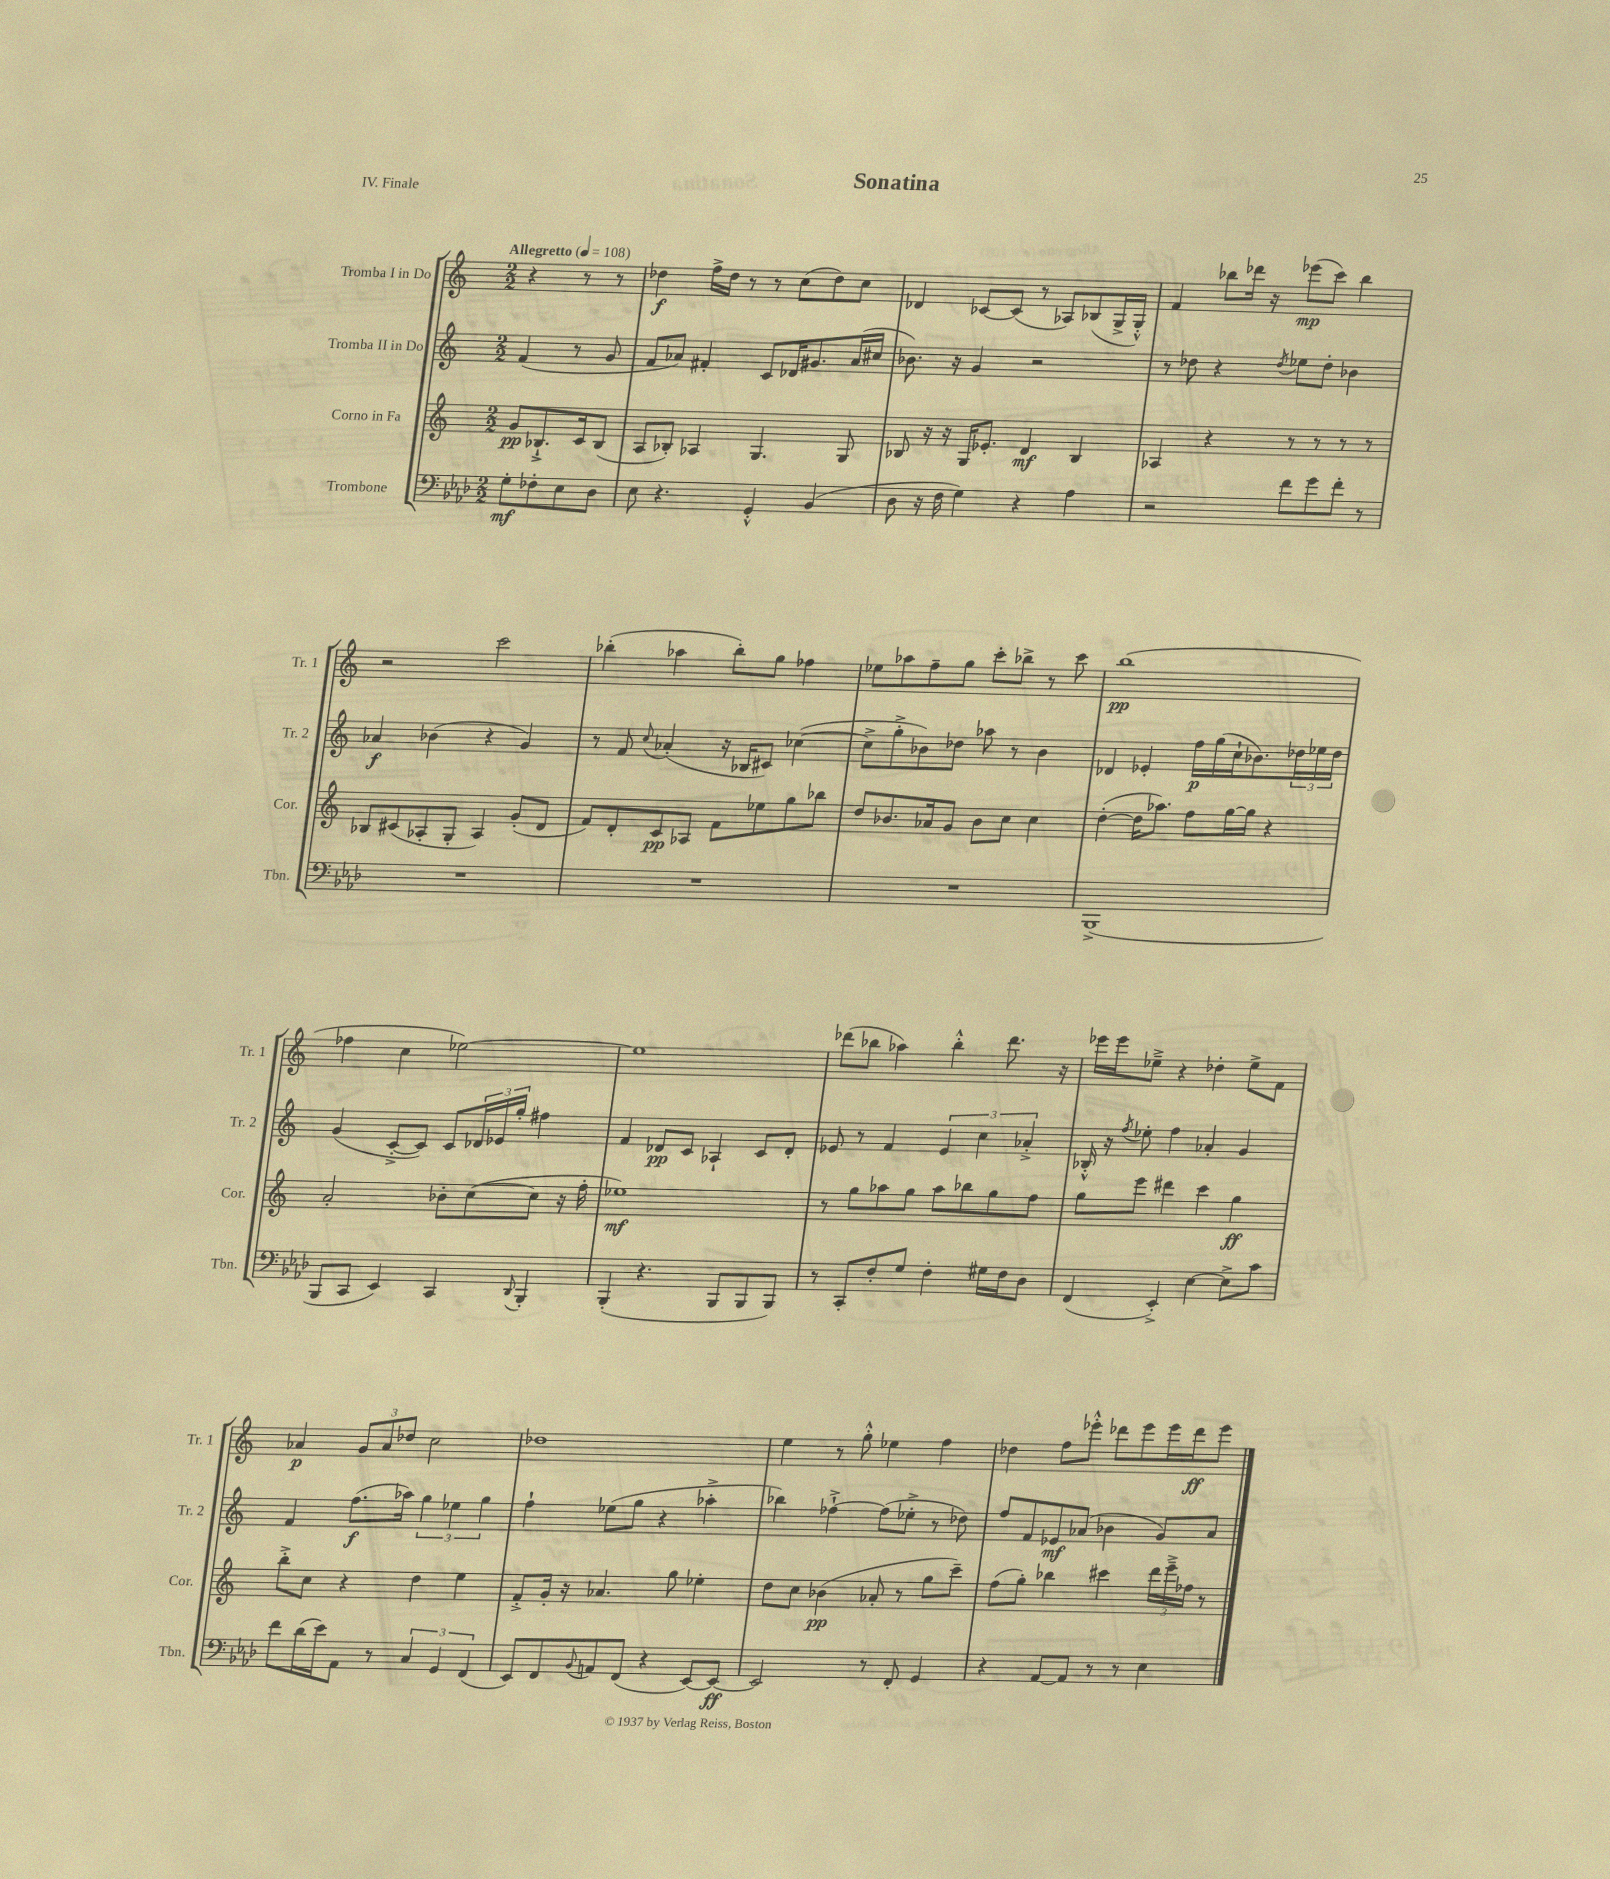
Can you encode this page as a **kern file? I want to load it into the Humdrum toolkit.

**kern	**kern	**kern	**kern
*staff4	*staff3	*staff2	*staff1
*clefF4	*clefG2	*clefG2	*clefG2
*k[b-e-a-d-]	*k[]	*k[]	*k[]
*M2/2	*M2/2	*M2/2	*M2/2
*MM108	*MM108	*MM108	*MM108
8G'	8g	(4f	4r
8F-'	8.B-`^	.	.
8E-	.	8r	8r
.	16c	.	.
8D-	(8B-	8g	8r
=	=	=	=
8E-	8A	8f	4dd-
4.r	8B-')	8a-)	.
.	4A-	4f#'	16ff^
.	.	.	16dd-
.	.	.	8r
4GG'^^	4.G	8c	8r
.	.	16d-	(8cc
.	.	8.g#	.
(4BB-	.	.	8dd-)
.	8G	(16a-	8cc
.	.	16cc#	.
=	=	=	=
8D-	8B-	8.b-)	4d-
16r	16r	.	.
16F	16r	16r	.
4G)	16G	4g	[8c-
.	8.e-'	.	.
.	.	.	(8c-]
4r	4d	2r	8r
.	.	.	8A-)
4A-	4B-	.	(8B-
.	.	.	16G^
.	.	.	16G'^^)
=	=	=	=
2r	4A-	8r	4f
.	.	8dd-	.
.	4r	4r	8bb-
.	.	.	16ddd-
.	.	.	16r
.	.	8qdd-	.
8f	8r	8ee-	(8eee-
8g	8r	8dd-'	8ccc)
8f'	8r	4b-	4bb-
8r	8r	.	.
=	=	=	=
1r	8B-	4a-	2r
.	(8c#	.	.
.	8A-'	(4b-	.
.	8G'	.	.
.	4A-)	4r	2ccc
.	(8g'	4g)	.
.	8d	.	.
=	=	=	=
1r	8f)	8r	(4bb-'
.	8d'	8f	.
.	.	8qqcc	.
.	8c	(4a-'	4aa-
.	8A-	.	.
.	8f	16r	8bb-')
.	.	16B-	.
.	8ee-	8c#)	8gg
.	8gg	([4cc-	4ff-
.	8bb-	.	.
=	=	=	=
1r	8dd	8cc-^]	8ee-
.	8.b-	8gg'^	8aa-
.	.	8b-)	8ff~
.	16a-	.	.
.	8g	8dd-	8gg
.	8b-	8aa-	8ccc'
.	8cc	8r	8bb-^
.	4cc	4b-	8r
.	.	.	8ccc
=	=	=	=
(1BBB-^	([4dd'	4d-	(1bb
.	16dd]	4e-'	.
.	8.aa-)	.	.
.	8ff	16ff	.
.	.	(16gg	.
.	[16gg	16cc`	.
.	16gg]	8.b-)	.
.	4r	.	.
.	.	24dd-	.
.	.	24ee-	.
.	.	24dd-	.
=	=	=	=
8BBB-	2a'	(4g	4ff-
8CC	.	.	.
4EE-)	.	[8c'^	4cc
.	.	8c])	.
4CC	8b-'	8c	[2ee-)
.	([8cc	24d-	.
.	.	24e-	.
.	.	24gg'	.
8qqDD-	.	.	.
4BBB-'	8cc]	4ff#	.
.	16r	.	.
.	16ff'	.	.
=	=	=	=
(4BBB-'	1ee-)	4f	1ee-]
4.r	.	8d-	.
.	.	8c	.
.	.	4A-`	.
8BBB-	.	.	.
8BBB-	.	8c	.
8BBB-)	.	8d-'	.
=	=	=	=
8r	8r	8e-	(8ddd-
8CC'	8gg	8r	8bb-
8F'	8aa-	4f	4aa-)
8G	8gg	.	.
4F'	8aa-	6e-	4bb-'^^
.	8bb-	.	.
.	.	6cc	.
16G#	8gg	.	8.ddd-
16F	.	.	.
.	.	6a-'^	.
8D-	8ff	.	.
.	.	.	16r
=	=	=	=
(4FF	8gg	16B-'^^	16eee-
.	.	16r	16eee-
.	.	8qff	.
.	8eee	8ee-'	8ee-~^
4EE-'^)	4ddd#	4ff	4r
[4E-	4ccc	4a-'	4dd-'
8E-^]	4gg	4g	8ee-^
8c	.	.	8f
=	=	=	=
8f	8bb'^	4f	4a-
(16d-	8cc	.	.
16e-)	.	.	.
8AA-	4r	(8.ff	12g
.	.	.	12a-
8r	.	.	.
.	.	.	12dd-
.	.	16aa-)	.
6C	4dd	6gg	2cc
6GG	.	6ee-	.
.	4ee	.	.
(6FF	.	6gg	.
=	=	=	=
8EE-)	8f'^	4ff`	1dd-
8FF	16g'	.	.
.	16r	.	.
8qqBB-	.	.	.
8AA	4.a-	(8ee-	.
(8FF	.	8gg	.
4r	.	4r	.
.	8gg	.	.
[8EE-)	4ee-'	4aa-'^	.
8EE-_	.	.	.
=	=	=	=
2EE-]	8dd	4bb-)	4ee
.	8cc	.	.
.	(4b-	[4ff-`^	8r
.	.	.	8gg'^^
8r	8a-'	(8ff-]	4ee-
8FF'	8r	8ee-'^	.
4GG	8gg	8r	4ff
.	8ccc~)	8dd-)	.
=	=	=	=
4r	(8ff	8ff	4dd-
.	8gg')	8f	.
[8AA-	4bb-	8e-	8ff
8AA-]	.	(8a-	8eee-'^^
8r	4ccc#	4b-	8ddd-
8r	.	.	8eee-
4E-	24ddd	8g)	16eee-
.	24eee~^	.	.
.	.	.	16ddd-
.	24ff-	.	.
.	8r	8a-	8eee-
==	==	==	==
*-	*-	*-	*-
